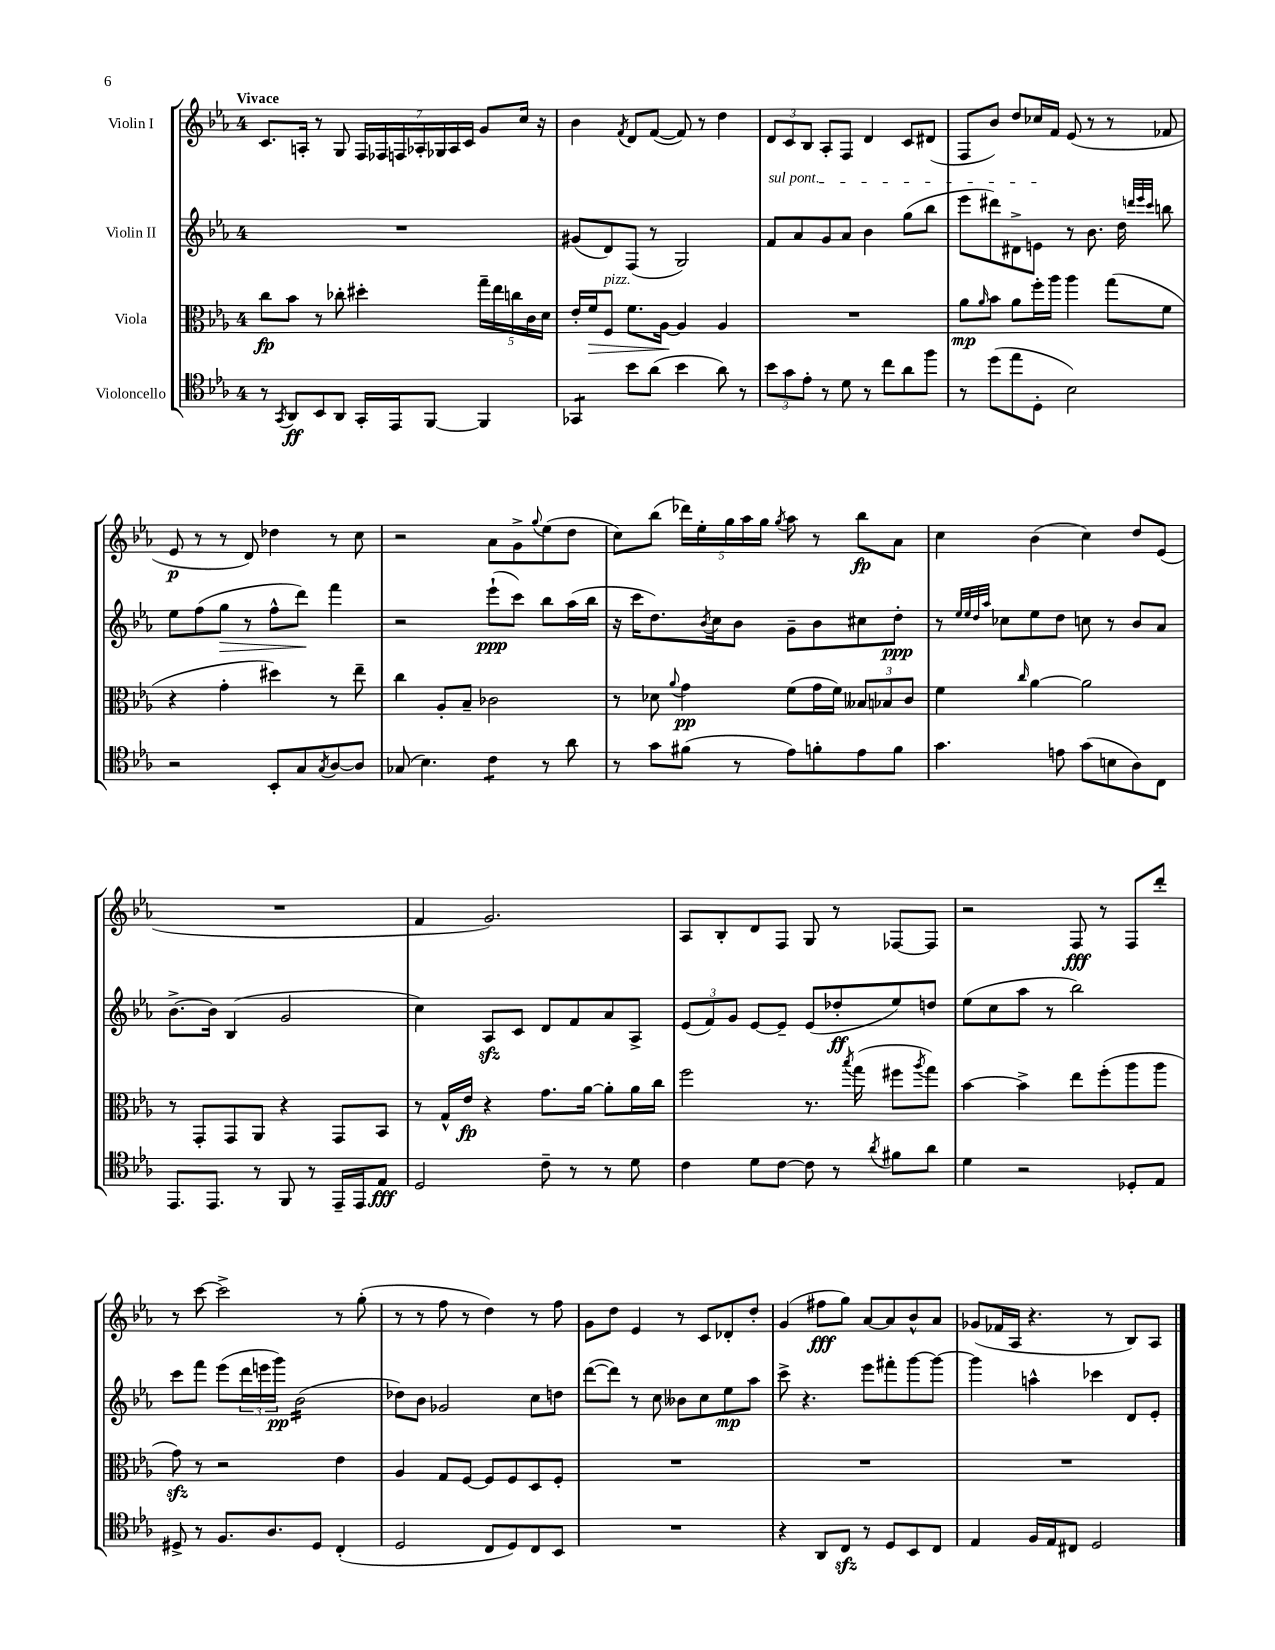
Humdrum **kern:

**kern	**kern	**kern	**kern
*staff4	*staff3	*staff2	*staff1
*clefC4	*clefC3	*clefG2	*clefG2
*k[b-e-a-]	*k[b-e-a-]	*k[b-e-a-]	*k[b-e-a-]
*M4/4	*M4/4	*M4/4	*M4/4
8r	8cc	1r	8.c
8qGG	.	.	.
8AA-	8b-	.	.
.	.	.	16A'
8BB-	8r	.	8r
8AA-	8cc-'	.	8G
16GG'	4dd#'	.	28F
.	.	.	28F-
16EE-	.	.	.
.	.	.	28F
.	.	.	28A-'
[8FF	.	.	.
.	.	.	28G-
.	.	.	28A-
.	.	.	28c
4FF]	20gg~	.	8g
.	20ee-	.	.
.	20cc	.	.
.	.	.	16cc
.	20c	.	.
.	.	.	16r
.	20d	.	.
=	=	=	=
4GG-	16e-'	(8g#	4b-
.	16f	.	.
.	8F	8d)	.
.	.	.	8qf
8b-	8.f	(8F	8d
(8a-	.	8r	([8f
.	[16A-	.	.
4b-	4A-]	2G)	8f])
.	.	.	8r
8a-)	4A-	.	4dd
8r	.	.	.
=	=	=	=
12b-	1r	8f	12d
12g	.	.	12c
.	.	8a-	.
12e-'	.	.	12B-
8r	.	8g	8A-'
8d	.	8a-	8F
8r	.	4b-	4d
8cc	.	.	.
8a-	.	(8gg	8c
8ff	.	8bb-	(8d#
=	=	=	=
8r	8a-	8eee-	8F
.	16qqa-	.	.
(8dd	8b-	8ddd#)	8b-)
8ee-	8a-	8d#^	8dd
8D'	16ff'	8e	16cc-
.	16aa-	.	16f
2B-)	4aa-	8r	(8e-
.	.	8.b-	8r
.	(8gg	.	8r
.	.	16dd	.
.	.	32qqddd	.
.	.	32qqeee-	.
.	.	32qqccc	.
.	8f	8bb	8f-
=	=	=	=
2r	4r	8ee-	8e-
.	.	(8ff	8r
.	4g'	8gg	8r
.	.	8r	8d)
8BB-'	4dd#)	8ff^^	4dd-
8G	.	8ddd)	.
8qG	.	.	.
[8A-	8r	4fff	8r
8A-]	8ee-~	.	8cc
=	=	=	=
(8G-	4cc	2r	2r
4.B-)	.	.	.
.	8A-'	.	.
.	8B-~	.	.
4c	2c-	(8eee-`	8a-
.	.	8ccc)	8g^
.	.	.	8qqgg
8r	.	8bb-	(8ee-
8a-	.	(16aa-	8dd
.	.	16bb-	.
=	=	=	=
8r	8r	16r	8cc)
.	.	16ccc	.
8g	8d-	8.dd)	(8bb-
.	8qqa-	.	.
(8f#	4g	.	20ddd-)
.	.	.	20ee-'
.	.	8qb-	.
.	.	16cc	.
.	.	.	20gg
8r	.	8b-	.
.	.	.	20aa-
.	.	.	20gg
.	.	.	8qgg
8e-)	(8f	8g~	8aa-
8f'	16g	8b-	8r
.	16f)	.	.
8e-	12B--	8cc#	8bb-
.	12B-	.	.
8f	.	8dd'	8a-
.	12c	.	.
=	=	=	=
4.g	4f	8r	4cc
.	.	32qqee-	.
.	.	32qqee-	.
.	.	32qqdd	.
.	.	32qqaa-	.
.	.	8cc-	.
.	16qqcc	.	.
.	[4a-	8ee-	(4b-
8e	.	8dd	.
(8g	2a-]	8cc	4cc)
8B	.	8r	.
8A-)	.	8b-	8dd
8C	.	8a-	(8e-
=	=	=	=
8.EE-	8r	[8.b-^	1r
.	8GG'	.	.
8.EE-	.	16b-]	.
.	8GG	(4B-	.
8r	8AA-	.	.
8FF	4r	2g	.
8r	.	.	.
16EE-~	8GG	.	.
16EE-	.	.	.
8E-	8BB-	.	.
=	=	=	=
2D	8r	4cc)	4f
.	16G^^	.	.
.	16e-	.	.
.	4r	8A-	2.g)
.	.	8c	.
8c~	8.g	8d	.
8r	.	8f	.
.	[16a-	.	.
8r	8a-']	8a-	.
8d	16a-	8A-^	.
.	16cc	.	.
=	=	=	=
4c	2ff	(12e-	8A-
.	.	12f)	.
.	.	.	8B-'
.	.	12g	.
8d	.	[8e-	8d
[8c	.	8e-~]	8F
8c]	8.r	(8e-	8G
8r	.	8dd-'	8r
.	8qbb-	.	.
.	(16gg	.	.
8qa-	.	.	.
8f#	8ff#	8ee-)	[8F-
.	8qaa-	.	.
8a-	8gg)	8dd	8F-]
=	=	=	=
4d	[4b-	(8ee-	2r
.	.	8cc	.
2r	4b-^]	8aa-	.
.	.	8r	.
.	8ee-	2bb-)	8F
.	(8ff'	.	8r
8D-'	8aa-	.	8F
8E-	8aa-	.	8ddd'
=	=	=	=
8D#^	8g)	8ccc	8r
8r	8r	8fff	[8ccc
8.F	2r	(8eee-	2ccc^]
.	.	24ddd	.
.	.	24eee	.
8.A-	.	.	.
.	.	24ggg)	.
.	.	(2b-	.
8D#	.	.	.
(4C'	4e-	.	8r
.	.	.	(8gg'
=	=	=	=
2D	4A-	8dd-)	8r
.	.	8b-	8r
.	8G	2g-	8ff
.	[8F	.	8r
8C	8F]	.	4dd)
8D)	8F	.	.
8C	8D	8cc	8r
8BB-	8F'	8dd	8ff
=	=	=	=
1r	1r	([8ddd	8g
.	.	8ddd])	8dd
.	.	8r	4e-
.	.	8cc	.
.	.	8b--	8r
.	.	8cc	8c
.	.	8ee-	8d-'
.	.	8aa-	8dd'
=	=	=	=
4r	1r	8ccc^	(4g
.	.	4.r	.
8AA-	.	.	8ff#
8C	.	.	8gg)
8r	.	8eee-	[8a-
8D	.	8fff#'	8a-]
8BB-	.	[8ggg	8b-^^
8C	.	8ggg_	8a-
=	=	=	=
4E-	1r	4ggg]	(8g-
.	.	.	16f-
.	.	.	16A-
16F	.	4aa^^	4.r
16E-	.	.	.
8C#	.	.	.
2D	.	4ccc-	.
.	.	.	8r
.	.	8d	8B-)
.	.	8e-'	8A-
==	==	==	==
*-	*-	*-	*-
